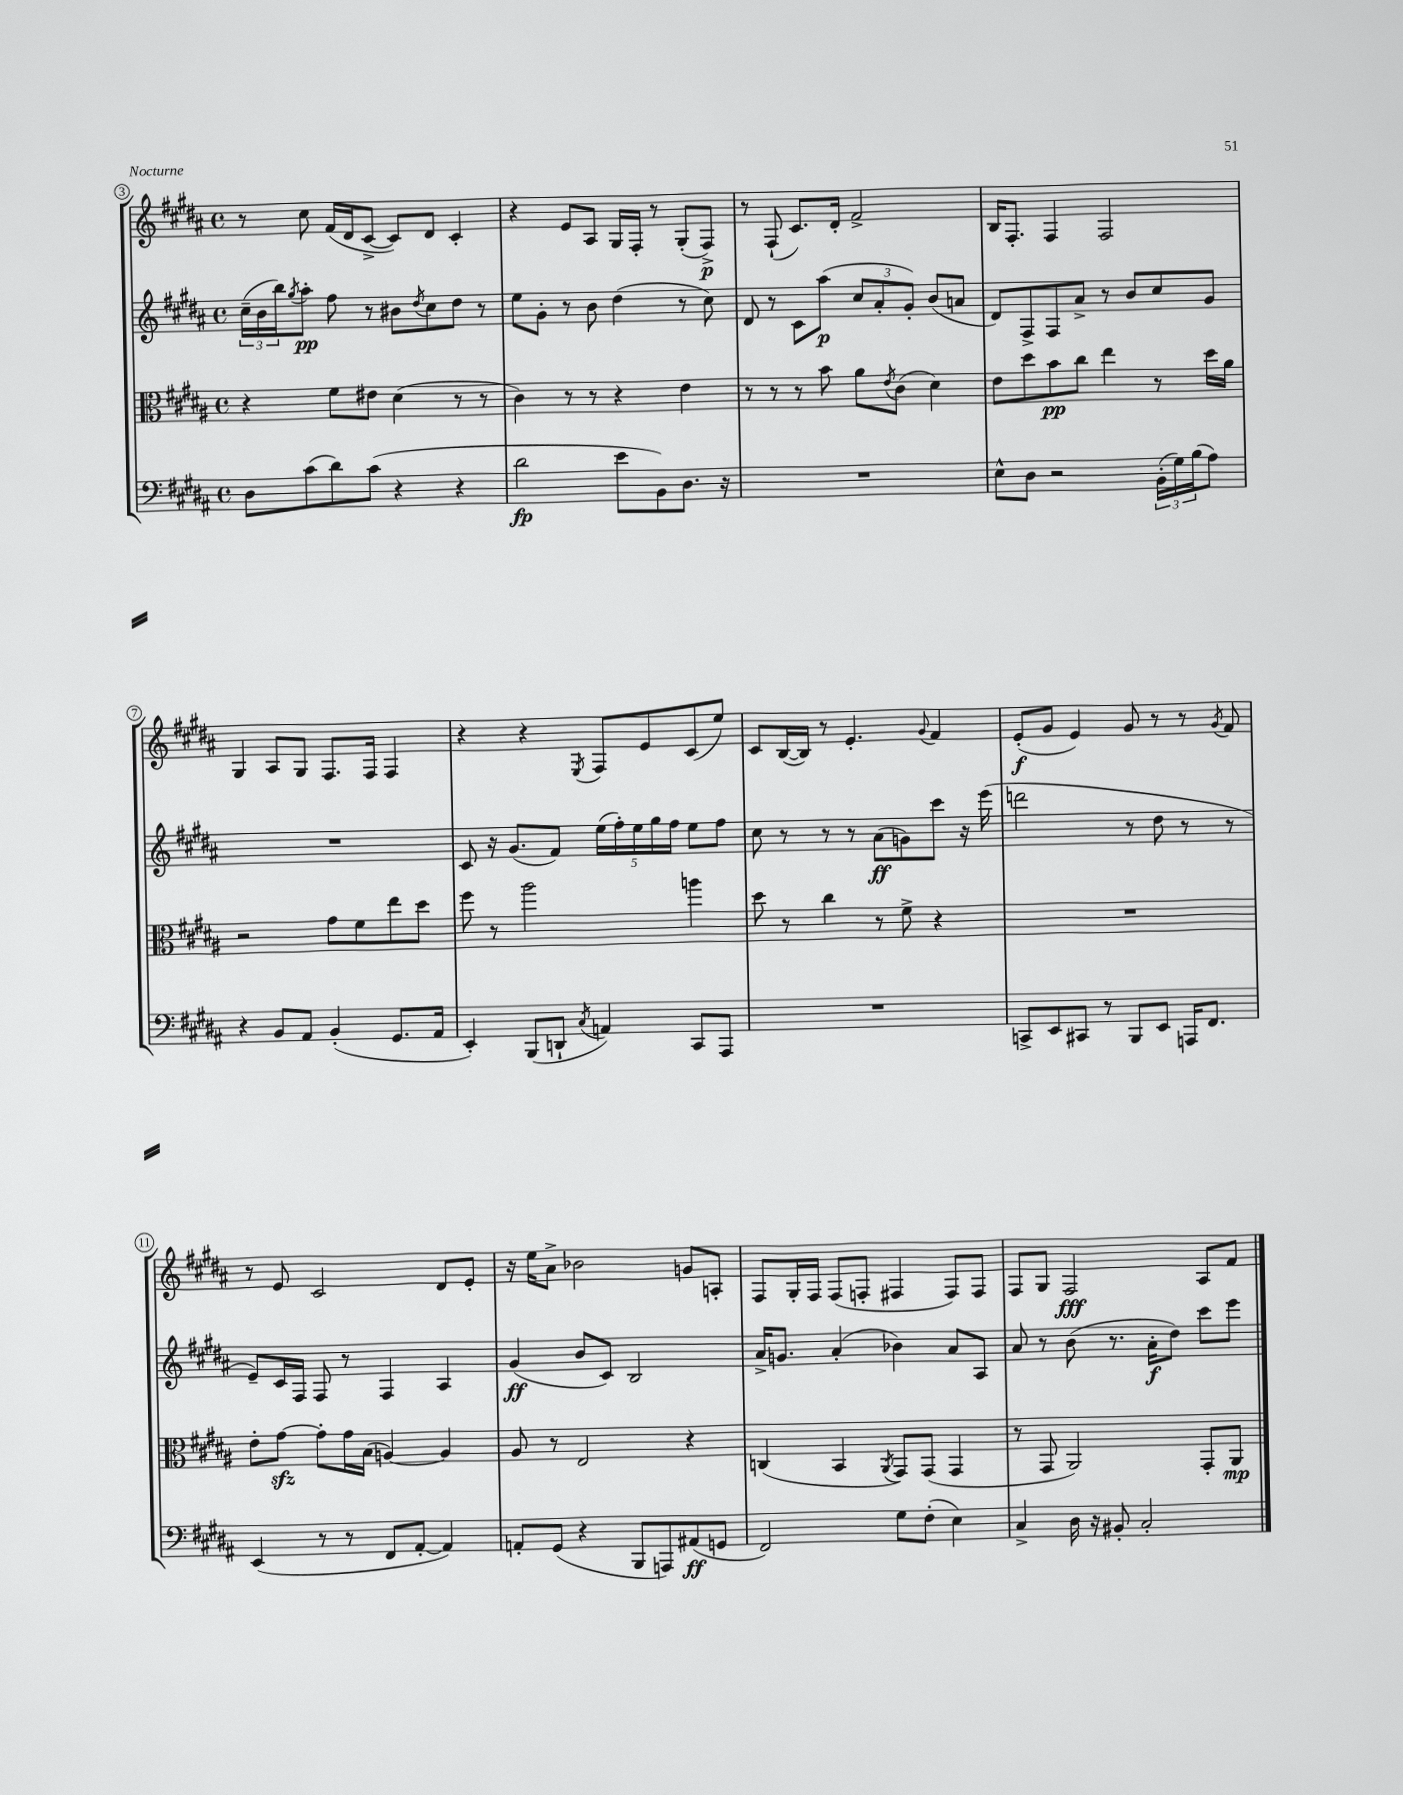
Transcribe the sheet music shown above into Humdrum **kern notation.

**kern	**kern	**kern	**kern
*staff4	*staff3	*staff2	*staff1
*clefF4	*clefC3	*clefG2	*clefG2
*k[f#c#g#d#a#]	*k[f#c#g#d#a#]	*k[f#c#g#d#a#]	*k[f#c#g#d#a#]
*M4/4	*M4/4	*M4/4	*M4/4
*met(c)	*met(c)	*met(c)	*met(c)
8D#	4r	(24cc#~	8r
.	.	24b	.
.	.	24bb)	.
.	.	8qgg#	.
(8c#	.	8aa#'	8cc#
8d#)	8f#	8ff#	(16f#
.	.	.	16d#
(8c#	8e#	8r	[8c#^
4r	(4d#	8b#	8c#])
.	.	8qdd#	.
.	.	8cc#	8d#
4r	8r	8dd#	4c#'
.	8r	8r	.
=	=	=	=
2d#	4c#)	8ee	4r
.	.	8g#'	.
.	8r	8r	8e
.	8r	8b	8A#
8e	4r	(4dd#	16G#
.	.	.	16F#'
8BB)	.	.	8r
8.D#	4e	8r	(8G#'
.	.	8cc#)	8F#^)
16r	.	.	.
=	=	=	=
1r	8r	8d#	8r
.	8r	8r	(8F#`
.	8r	8c#	8.c#)
.	8b	(8aa#	.
.	.	.	16d#'
.	8a#	12cc#	2f#^
.	.	12a#'	.
.	8qe	.	.
.	(8c#	.	.
.	.	12g#')	.
.	4d#)	(8b	.
.	.	8a	.
=	=	=	=
8E^^	8e	8d#)	16B
.	.	.	8.F#'
8D#	8dd#	8F#^	.
2r	8b	8F#	4F#
.	8cc#	8a#^	.
.	4ee	8r	2F#
.	.	8b	.
(24BB'	8r	8cc#	.
24G#)	.	.	.
(24B	.	.	.
8A#)	16dd#	8g#	.
.	16a#	.	.
=	=	=	=
4r	2r	1r	4G#
8BB	.	.	8A#
8AA#	.	.	8G#
(4BB'	8g#	.	8.F#
.	8f#	.	.
.	.	.	16F#
8.GG#	8ee	.	4F#
.	8dd#	.	.
16AA#	.	.	.
=	=	=	=
4EE')	8ff#	8c#	4r
.	8r	16r	.
.	.	(8.g#	.
(8BBB	2aa#	.	4r
8DD`	.	8f#)	.
8qC#	.	.	8qE
4AA)	.	(20ee	8F#
.	.	20ff#')	.
.	.	20ee	.
.	.	.	8e
.	.	20gg#	.
.	.	20ff#	.
8CC#	4aa	8ee	(8c#
8AAA#	.	8ff#	8ee)
=	=	=	=
1r	8dd#	8cc#	8c#
.	8r	8r	([16B
.	.	.	16B])
.	4cc#	8r	8r
.	.	8r	4.e'
.	8r	(8a#	.
.	8f#^	8g)	.
.	.	.	8qqg#
.	4r	8ccc#	4f#
.	.	16r	.
.	.	(16eee	.
=	=	=	=
8CC^	1r	2ddd	(8e'
8EE	.	.	8g#
8CC#	.	.	4e)
8r	.	.	.
8BBB	.	8r	8g#
8EE	.	8dd#	8r
16AAA	.	8r	8r
8.FF#	.	.	.
.	.	.	8qg#
.	.	8r	8f#
=	=	=	=
(4EE	8e'	8e~)	8r
.	[8g#	16c#	8e
.	.	16F#	.
8r	8g#']	8F#	2c#
8r	16g#	8r	.
.	(16B	.	.
8FF#	[4A)	4F#	.
[8AA#'	.	.	.
4AA#])	4A]	4A#	8d#
.	.	.	8e'
=	=	=	=
8AA'	8A#	(4g#	16r
.	.	.	16ee
(8GG#	8r	.	8a#^
4r	2E	8b	2b-
.	.	8c#)	.
8BBB	.	2B	.
8AAA)	.	.	.
(8AA#	4r	.	8g
8GG	.	.	8A'
=	=	=	=
2FF#)	(4C	16a#^	8F#
.	.	8.g	.
.	.	.	16G#'
.	.	.	16F#
.	4BB	(4a#'	(8F#
.	.	.	8F'
.	8qAA#	.	.
8G#	8GG#)	4b-)	4F#
(8F#'	(8GG#	.	.
4E)	4GG#	8a#	8F#)
.	.	8A#	8F#
=	=	=	=
4C#^	8r	8a#	8F#
.	8GG#	8r	8G#
16D#	2AA#)	(8b	2F#
16r	.	.	.
8BB#'	.	8.r	.
2C#'	.	.	.
.	.	16a#'	.
.	.	8dd#)	.
.	8GG#'	8ccc#	8A#
.	8AA#	8eee	8f#
==	==	==	==
*-	*-	*-	*-
